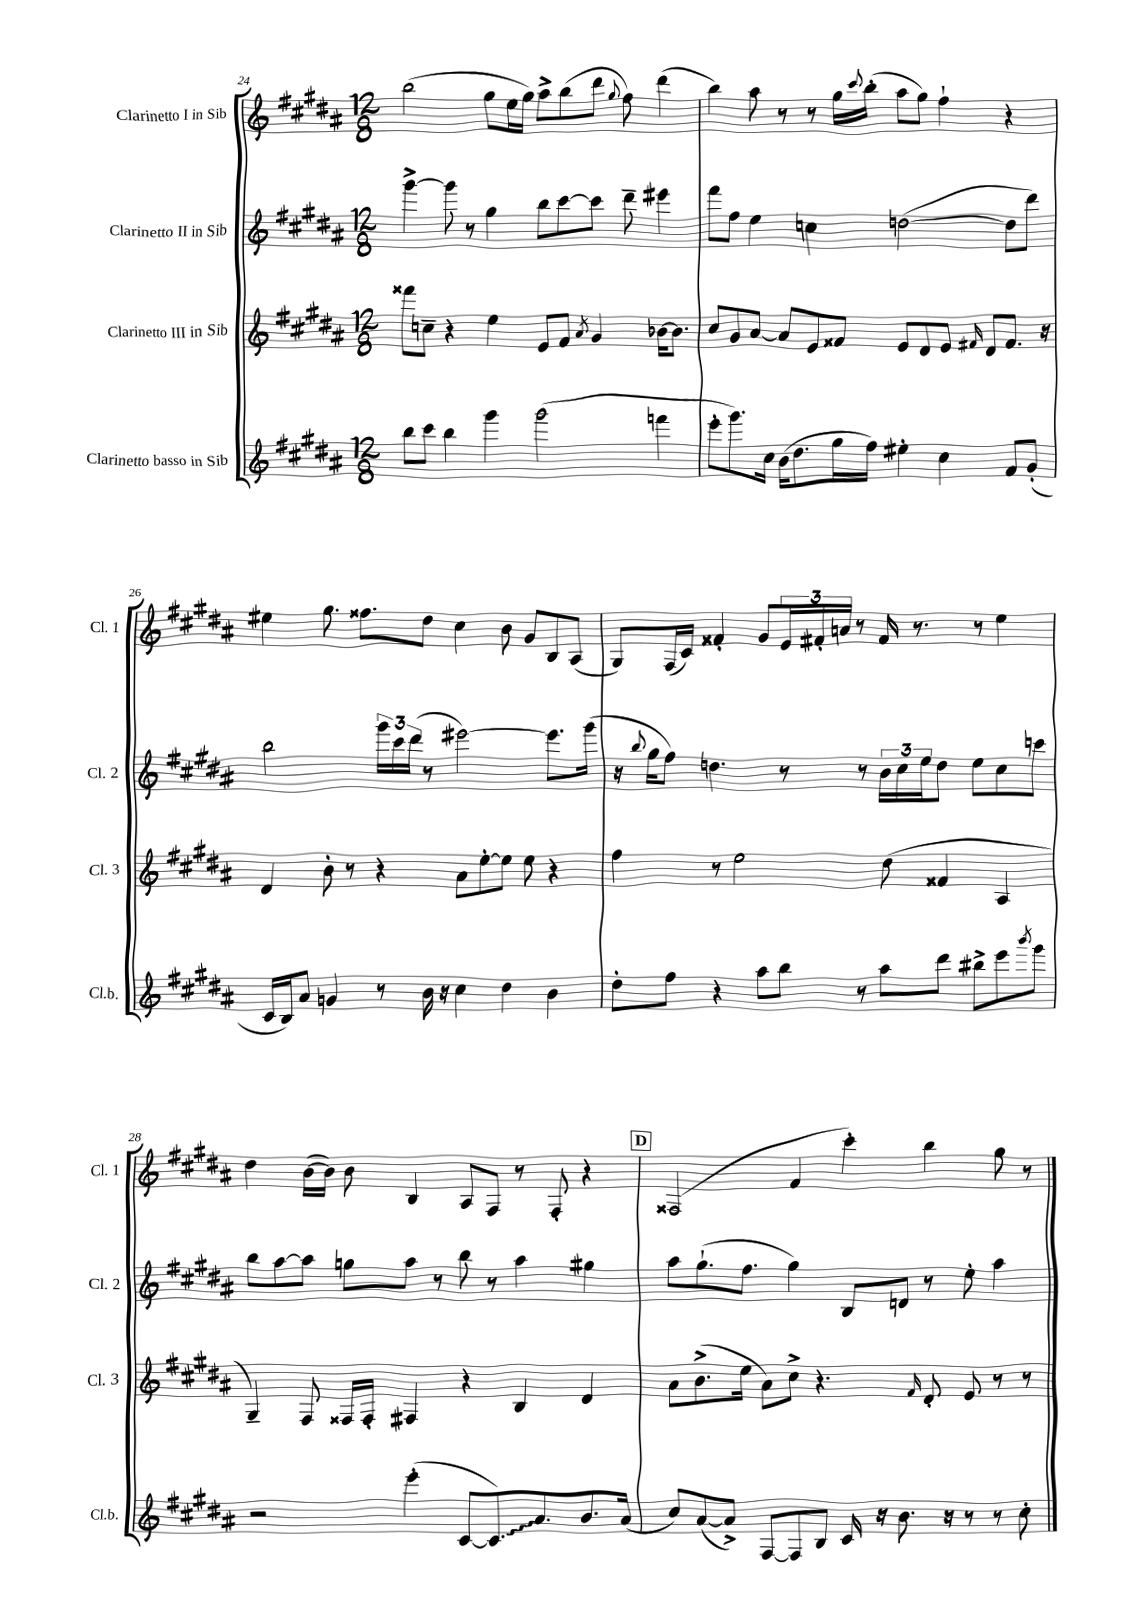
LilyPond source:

<<
\new StaffGroup <<
\new Staff = "s0" \with { instrumentName = "Clarinetto I in Sib" shortInstrumentName = "Cl. 1" } {
    \clef treble \key b \major \numericTimeSignature \time 12/8
    b''2( gis''8 e''16 gis''16) ais''8-> b''8( dis'''8 \appoggiatura { gis''8 } fis''8) dis'''4( |
    b''4) ais''8 r8 r8 gis''16 \appoggiatura { cis'''8 } b''16-.( ais''8 gis''8) fis''4-! r4 |
    eis''4 gis''8. fisis''8. dis''8 cis''4 b'8 gis'8 b8 ais8( |
    gis8) fis16( cis'16) fisis'4-. gis'8 \tuplet 3/2 { e'16 fis'16-. a'16 } r8 fis'16 r8. r8 e''4 |
    dis''4 b'16~( b'16) b'8 b4 ais8 fis8 r8 fis8-. r4 |
    \mark \markup { \box "D" } fisis2( fis'4 cis'''4-.) b''4 gis''8 r8 \bar "|." |
}
\new Staff = "s1" \with { instrumentName = "Clarinetto II in Sib" shortInstrumentName = "Cl. 2" } {
    \clef treble \key b \major \numericTimeSignature \time 12/8
    gis'''4~-> gis'''8 r8 gis''4 b''8 cis'''8~ cis'''8 dis'''8-- eis'''4 |
    fis'''8 fis''8 e''4 c''4 d''2~( d''8 dis'''8) |
    b''2 \tuplet 3/2 { gis'''16 cis'''16 dis'''16( } r8 eis'''2~) eis'''8. gis'''16( |
    r16 \appoggiatura { b''8 } gis''16 fis''8) d''4. r8 r8 \tuplet 3/2 { b'16 cis''16 e''16 } d''8 e''8 cis''8 c'''8 |
    b''8 ais''8~ ais''8 g''8 ais''8 r8 b''8 r8 ais''4 gis''4 |
    \mark \markup { \box "D" } ais''8 gis''8.-!( fis''8. gis''4) b8 d'8 r8 e''8-. ais''4 \bar "|." |
}
\new Staff = "s2" \with { instrumentName = "Clarinetto III in Sib" shortInstrumentName = "Cl. 3" } {
    \clef treble \key b \major \numericTimeSignature \time 12/8
    fisis'''8 c''8-- r4 e''4 e'8 fis'8 \acciaccatura { ais'8 } gis'4 bes'16~ bes'8. |
    cis''8 gis'8 ais'8~ ais'8 e'8 fisis'8 e'8 dis'8 e'8 \grace { fis'16 } dis'8 fis'8. r16 |
    dis'4 b'8-. r8 r4 ais'8 e''8~-. e''8 e''8 r4 |
    fis''4 r8 e''2 dis''8( fisis'4 ais4 |
    gis4--) fis8 fisis16 fisis16-. fis4 r4 b4 dis'4 |
    \mark \markup { \box "D" } ais'8 b'8.->( e''16 ais'8) cis''8-> r4. \grace { fis'16 } dis'8-. e'8 r8 r8 \bar "|." |
}
\new Staff = "s3" \with { instrumentName = "Clarinetto basso in Sib" shortInstrumentName = "Cl.b." } {
    \clef treble \key b \major \numericTimeSignature \time 12/8
    b''8 cis'''8 b''4 gis'''4 gis'''2( f'''4 |
    e'''8-. gis'''8.) cis''16 b'16( dis''8. gis''16 fis''16) eis''4-. cis''4 fis'8 gis'8-.( |
    cis'16 b16) ais'8 g'4 r8 b'16 r16 cis''4 dis''4 b'4 |
    dis''8-. fis''8 r4 ais''8 b''8 r8 ais''8 dis'''8 bis''8-> e'''8 \acciaccatura { b'''8 } gis'''8 |
    r2 e'''4-.( cis'8~ \once \override Glissando.style = #'zigzag cis'8.\glissando) ais'8. b'8. ais'16( |
    \mark \markup { \box "D" } cis''8) ais'8~( ais'8->) fis8~ fis8 b8 cis'16 r16 b'8. r16 r8 r8 cis''8-. \bar "|." |
}
>>
>>
\layout { \context { \Score currentBarNumber = #24 } }
